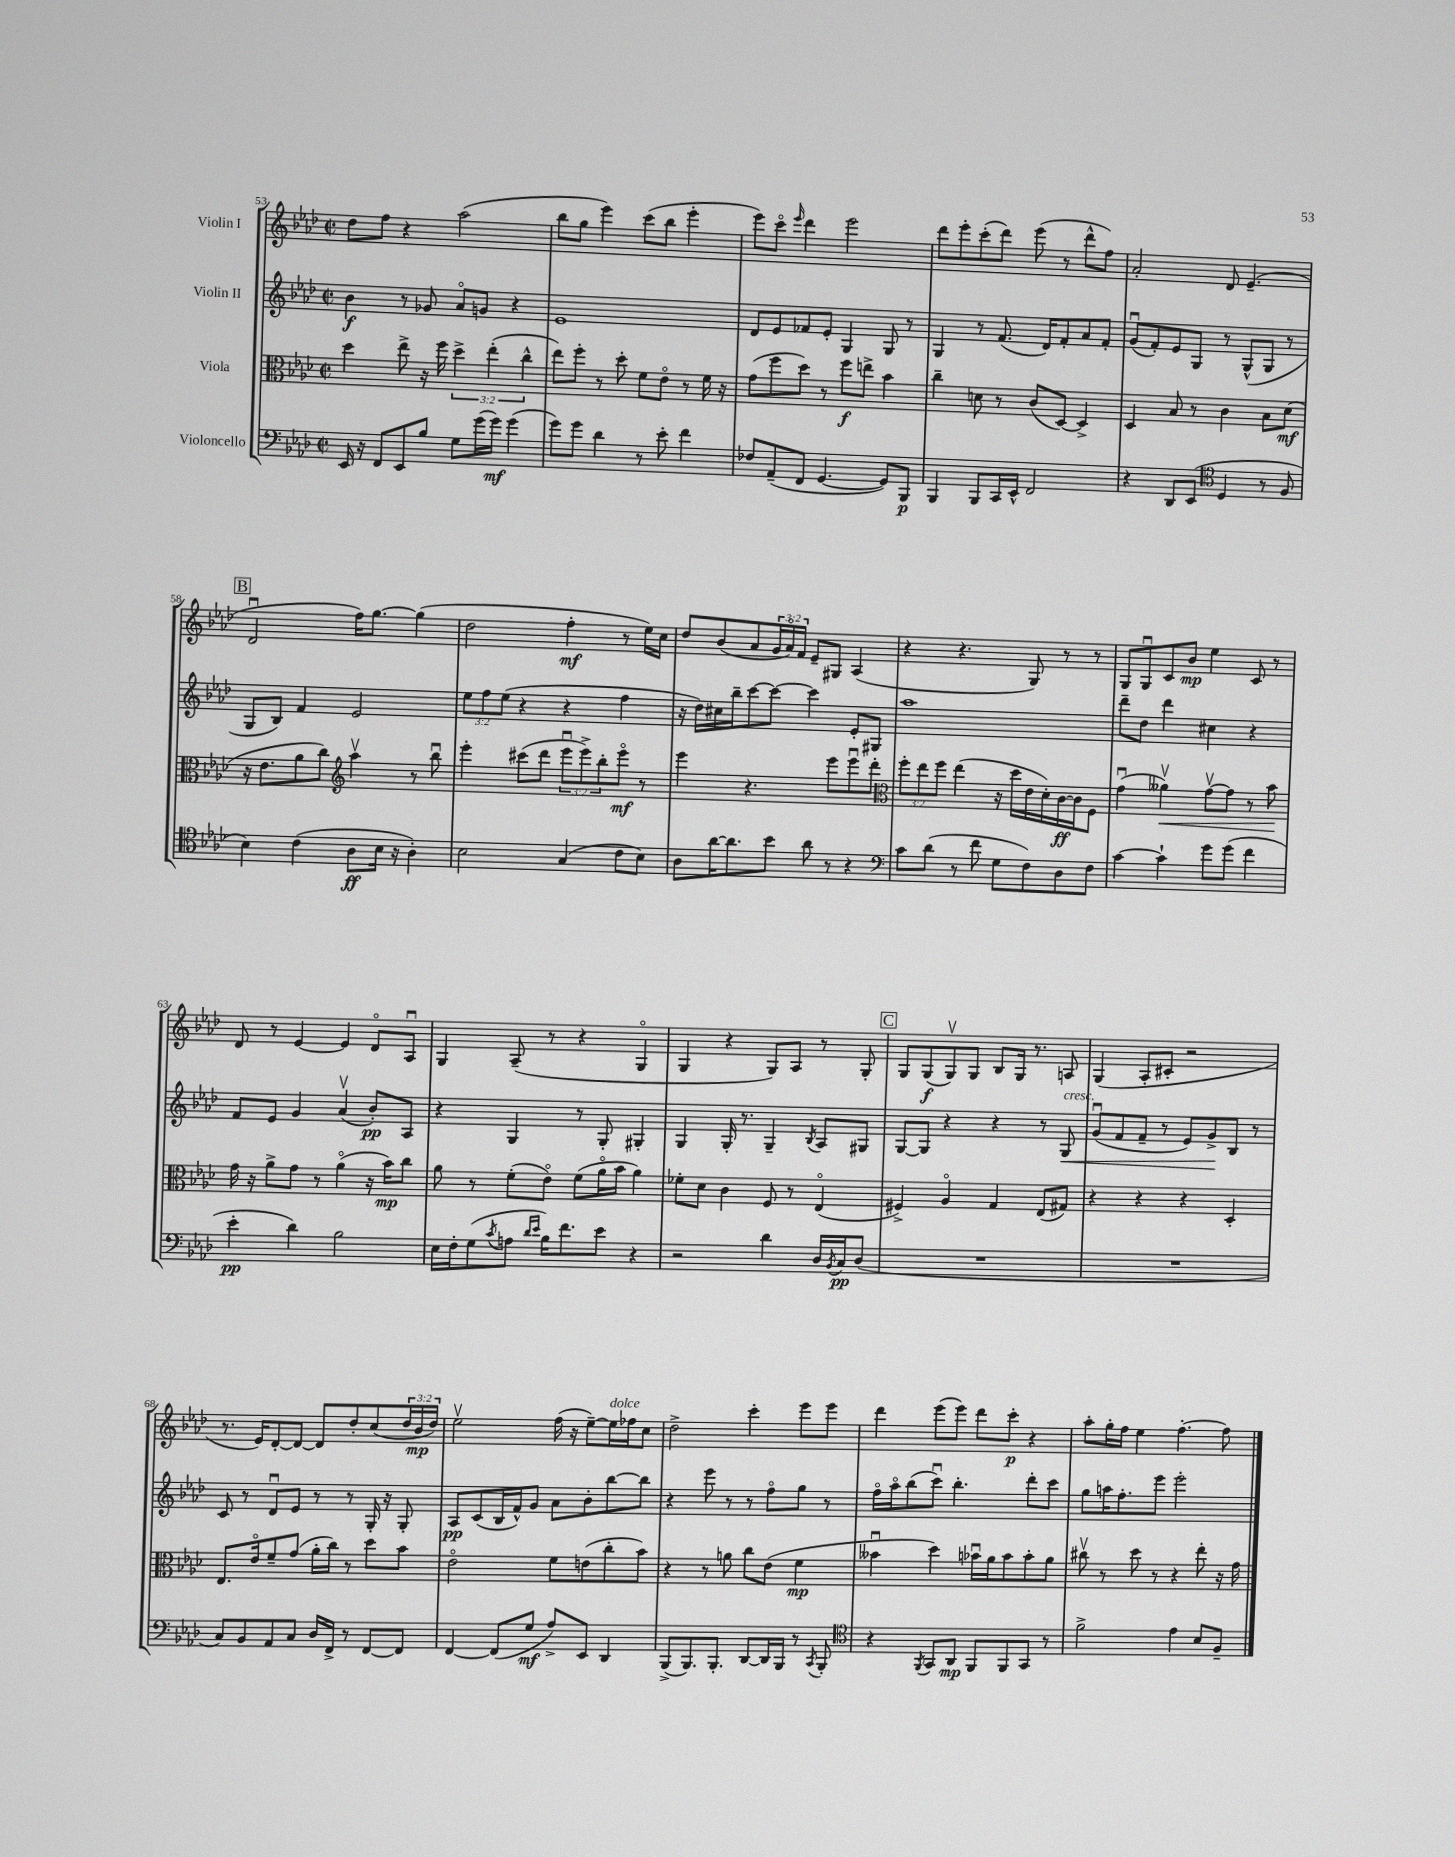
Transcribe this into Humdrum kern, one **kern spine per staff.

**kern	**dynam	**kern	**dynam	**kern	**dynam	**kern	**dynam
*part4	*part4	*part3	*part3	*part2	*part2	*part1	*part1
*staff4	*staff4	*staff3	*staff3	*staff2	*staff2	*staff1	*staff1
*I"Violoncello	*	*I"Viola	*	*I"Violin II	*	*I"Violin I	*
*clefF4	*	*clefC3	*	*clefG2	*	*clefG2	*
*k[b-e-a-d-]	*	*k[b-e-a-d-]	*	*k[b-e-a-d-]	*	*k[b-e-a-d-]	*
*M2/2	*	*M2/2	*	*M2/2	*	*M2/2	*
*met(c|)	*	*met(c|)	*	*met(c|)	*	*met(c|)	*
=53	=53	=53	=53	=53	=53	=53	=53
16EE-/	.	4dd-\	.	4b-\	f	8dd-\L	.
16r	.	.	.	.	.	.	.
8FF/L	.	.	.	.	.	8ff\J	.
8EE-/	.	8ee-^\	.	8r	.	4r	.
8B-/J	.	16r	.	8g-X/	.	.	.
.	.	16ff\	.	.	.	.	.
8G\L	.	6dd-^\	.	8a-/L	.	(2aa-\	.
(16g\L	.	.	.	8gn/J	.	.	.
.	.	(6ee-'\	.	.	.	.	.
16g\JJ)	mf	.	.	.	.	.	.
(4g\	.	.	.	4r	.	.	.
.	.	6cc^^\	.	.	.	.	.
=54	=54	=54	=54	=54	=54	=54	=54
8g\L)	.	8ee-\L)	.	1e-	.	8bb-\L	.
8g\J	.	8ff'\J	.	.	.	8gg\J	.
4d-\	.	8r	.	.	.	4eee-\)	.
.	.	8dd-'\	.	.	.	.	.
8r	.	8f\L	.	.	.	(8ccc\L	.
8e-'\	.	8e-\J	.	.	.	8bb-\J	.
4f\	.	8r	.	.	.	4eee-'\	.
.	.	16f\	.	.	.	.	.
.	.	16r	.	.	.	.	.
=55	=55	=55	=55	=55	=55	=55	=55
8F-X/L	.	(8g\L	.	8d-/L	.	8eee-\L)	.
(8AA-~/	.	8ff\	.	8e-/	.	8ccc\J	.
.	.	.	.	.	.	16qqeee-/	.
8FF/J	.	8dd-\J)	.	8f-X/	.	4ddd-\	.
[4.GG/	.	8r	.	8e-'/J	.	.	.
.	.	8ff\L	f	4G/	.	2eee-\	.
.	.	8een^\J	.	.	.	.	.
8GG/L])	.	4b-\	.	8G/	.	.	.
8BBB-/J	p	.	.	8r	.	.	.
=56	=56	=56	=56	=56	=56	=56	=56
4BBB-/	.	4cc~\	.	4G/	.	8ddd-\L	.
.	.	.	.	.	.	8eee-'\	.
8BBB-/L	.	8dn\	.	8r	.	(8ccc'\	.
16CC/L	.	8r	.	(8.f/	.	8ddd-\J)	.
16EE-^^/JJ	.	.	.	.	.	.	.
2FF/	.	(8c/L	.	.	.	(8eee-\	.
.	.	.	.	16d-/KL)	.	.	.
.	.	[8D-/J)	.	8f'/	.	8r	.
.	.	4D-^/]	.	8a-/	.	8ddd-^^\L	.
.	.	.	.	8f'/J	.	8ff\J)	.
=57	=57	=57	=57	=57	=57	=57	=57
4r	.	4D-/	.	(8gu/L	.	2a-'/	.
.	.	.	.	8f'/)	.	.	.
8DD-/L	.	8B-/	.	8e-/	.	.	.
(8EE-/J	.	8r	.	8G/J	.	.	.
*clefC4	*	*	*	*	*	*	*
4D-/	.	4c\	.	8r	.	8d-/	.
.	.	.	.	(8G^^/L	.	(4.e-~/	.
8r	.	8B-\L	.	8G/J	.	.	.
8F/	.	(8d-\J	mf	8r	.	.	.
!!LO:LB:g=z
!!LO:REH:place=s1:t=B
=58	=58	=58	=58	=58	=58	=58	=58
4B-\)	.	16r	.	8G/L	.	2d-u/	.
.	.	8.e-\L	.	.	.	.	.
.	.	.	.	8B-/J)	.	.	.
(4c\	.	8a-\	.	4f/	.	.	.
.	.	8cc\J)	.	.	.	.	.
*	*	*clefG2	*	*	*	*	*
8A-\L	ff	4aa-v\	.	2e-/	.	16ff\KL)	.
.	.	.	.	.	.	[8.gg\J	.
16B-\Jk	.	.	.	.	.	.	.
16r	.	.	.	.	.	.	.
4A-'\)	.	8r	.	.	.	(4gg\]	.
.	.	8bb-u\	.	.	.	.	.
=59	=59	=59	=59	=59	=59	=59	=59
2B-\	.	4eee-'\	.	12ee-\L	.	2dd-\	.
.	.	.	.	12ff\	.	.	.
.	.	.	.	(12ee-\J	.	.	.
.	.	(8ccc#X\L	.	4r	.	.	.
.	.	8ddd-\J	.	.	.	.	.
(4G/	.	12eee-u\L	.	4r	.	4ff'\	mf
.	.	12eee-^\)	.	.	.	.	.
.	.	12bb-'\	.	.	.	.	.
8c\L	.	8eee-\J	mf	4ff\	.	8r	.
8B-\J)	.	8r	.	.	.	16ee-\LL)	.
.	.	.	.	.	.	16cc\JJ	.
=60	=60	=60	=60	=60	=60	=60	=60
8A-\L	.	4eee-\	.	16r	.	8dd-/L	.
.	.	.	.	16dd-\LL)	.	.	.
[16a-\K	.	.	.	16cc#X\	.	(8b-/	.
8.a-\]	.	.	.	16bb-~\J	.	.	.
.	.	4.r	.	[8ccc\	.	8a-/	.
8b-\J	.	.	.	8ccc\J_	.	24g/L	.
.	.	.	.	.	.	24a-/)	.
.	.	.	.	.	.	24f/JJ	.
8a-\	.	.	.	4ccc\]	.	8e-~/L	.
8r	.	8eee-\L	.	.	.	8G#X/J	.
4r	.	8eee-u\	.	8e-'/L	.	(4A-/	.
.	.	8ddd-'\J	.	8G#X/J	.	.	.
=61	=61	=61	=61	=61	=61	=61	=61
*clefF4	*	*clefC3	*	*	*	*	*
8c\L	.	12ff'\L	.	1aa-	.	4r	.
.	.	12ee-\	.	.	.	.	.
(8d-\J	.	.	.	.	.	.	.
.	.	12ff\J	.	.	.	.	.
8r	.	(4ee-\	.	.	.	4.r	.
8f\	.	.	.	.	.	.	.
8G\L	.	16r	.	.	.	.	.
.	.	16dd-\LL	.	.	.	.	.
8F\)	.	16e-\	.	.	.	8G/)	.
.	.	16d-'\)	.	.	.	.	.
8D-\	.	[16c\	ff	.	.	8r	.
.	.	16c\J]	.	.	.	.	.
8F\J	.	8F\J	.	.	.	8r	.
=62	=62	=62	=62	=62	=62	=62	=62
[4c\	.	(4gu\	.	8ddd-~\L	.	8G/L	.
.	.	.	.	8dd-\J	.	8Gu/	.
!	!	!	!LO:HP:b	!	!	!	!
4c`\]	.	4a--Xv\)	<	4ddd-\	.	8c/	.
.	.	.	.	.	.	8b-/J	mp
8g\L	.	[8gv\L	.	4cc#X\	.	4ee-\	.
(8g\J	.	8g\J]	.	.	.	.	.
4f\	.	8r	.	4r	.	8c/	.
.	.	8b-\	.	.	.	8r	.
.	.	.	[	.	.	.	.
!!LO:LB:g=z
=63	=63	=63	=63	=63	=63	=63	=63
4e-'\	pp	16g\	.	8f/L	.	8d-/	.
.	.	16r	.	.	.	.	.
.	.	8a-^\L	.	8e-/J	.	8r	.
4d-\)	.	8g\J	.	4g/	.	[4e-/	.
.	.	8r	.	.	.	.	.
2B-\	.	(4a-\	.	(4a-v/	.	4e-/]	.
.	.	16r	.	8b-'/L)	pp	8d-/L	.
.	.	16b-\KL)	mp	.	.	.	.
.	.	8cc\J	.	8A-/J	.	8A-u/J	.
=64	=64	=64	=64	=64	=64	=64	=64
16E-\LL	.	8a-\	.	4r	.	4G/	.
16F'\J	.	.	.	.	.	.	.
(8G\	.	8r	.	.	.	.	.
8qc/	.	.	.	.	.	.	.
8An\J	.	(8f'\L	.	4G/	.	(8A-~/	.
16qqd-/LL	.	.	.	.	.	.	.
16qqe-/JJ	.	.	.	.	.	.	.
16B-\KL)	.	8e-\J)	.	.	.	8r	.
8.f\	.	.	.	.	.	.	.
.	.	(8f\L	.	8r	.	4r	.
8e-\J	.	16a-\L	.	8G'/	.	.	.
.	.	16b-\JJ	.	.	.	.	.
4r	.	4a-\)	.	4G#X'/	.	4G/	.
=65	=65	=65	=65	=65	=65	=65	=65
2r	.	8f-X'\L	.	4G/	.	4G/	.
.	.	8d-\J	.	.	.	.	.
.	.	4c\	.	16G'/	.	4r	.
.	.	.	.	8.r	.	.	.
4d-\	.	8F/	.	4G~/	.	8G/L)	.
.	.	8r	.	.	.	8A-/J	.
.	.	.	.	8qB-/	.	.	.
16D-/LL	.	(4E-/	.	8A-/L	.	8r	.
8qBB-/	.	.	.	.	.	.	.
16C/J	pp	.	.	.	.	.	.
(8D-/J	.	.	.	8G#X/J	.	8G'/	.
!!LO:REH:place=s1:t=C
=66	=66	=66	=66	=66	=66	=66	=66
1r	.	4F#X^/)	.	[8G/L	.	8G/L	.
.	.	.	.	8G/J]	.	(8G/	f
.	.	4A-/	.	4r	.	8Gv/)	.
.	.	.	.	.	.	8G/J	.
.	.	4G/	.	4r	.	8B-/L	.
.	.	.	.	.	.	16G/Jk	.
.	.	.	.	.	.	8.r	.
.	.	(8E-/L	.	8r	.	.	.
!	!	!	!	!LO:TX:a:i:t=cresc.	!	!	!
!	!	!	!	!	!LO:HP:b	!	!
.	.	8G#X/J)	.	8G/	<	8An/	.
=67	=67	=67	=67	=67	=67	=67	=67
1r	.	4r	.	(8gu/L	.	(4G/	.
.	.	.	.	8f/	.	.	.
.	.	4r	.	8f~/J	.	8A-'/L	.
.	.	.	.	8r	.	8c#X'/J	.
.	.	4r	.	8e-/L)	.	2r	.
.	.	.	.	8g^/	.	.	.
.	.	4D-'/	.	8B-/J	[	.	.
.	.	.	.	8r	.	.	.
!!LO:LB:g=z
=68	=68	=68	=68	=68	=68	=68	=68
8C/L)	.	8.E-/L	.	8c/	.	8.r	.
8BB-/	.	.	.	8r	.	.	.
.	.	16e-/k	.	.	.	16e-/KL)	.
8AA-/	.	8f~/	.	8d-u/L	.	[8d-'/	.
8C/J	.	(8g/J	.	8e-/J	.	8d-/J_	.
16D-/LL	.	16a-'\LL	.	8r	.	8d-/L]	.
16FF^/JJ	.	16cc\JJ)	.	.	.	.	.
8r	.	8r	.	8r	.	8dd-'/	.
[8FF/L	.	8dd-\L	.	16G'/	.	(8cc/	.
.	.	.	.	16r	.	.	.
8FF/J]	.	8b-\J	.	8G'/	.	24dd-/L	.
.	.	.	.	.	.	24b-/	mp
.	.	.	.	.	.	24dd-/JJ)	.
=69	=69	=69	=69	=69	=69	=69	=69
[4FF/	.	2e-\	.	8A-/L	pp	2ee-v\	.
.	.	.	.	(8c/	.	.	.
(8FF/L]	.	.	.	16B-/L	.	.	.
.	.	.	.	16f^^/J)	.	.	.
8G/J	mf	.	.	8g/J	.	.	.
8A-^/L)	.	8f\L	.	8a-\L	.	(16ff\	.
.	.	.	.	.	.	16r	.
8EE-/J	.	(8en\	.	8b-'\	.	[8ee-~\L)	.
!	!	!	!	!	!	!LO:TX:a:i:t=dolce	!
4DD-/	.	8cc'\	.	[8bb-\	.	16ee-\L]	.
.	.	.	.	.	.	16ff-X\J	.
.	.	8b-\J)	.	8bb-\J]	.	8cc\J	.
=70	=70	=70	=70	=70	=70	=70	=70
(8BBB-^/L	.	4r	.	4r	.	2dd-^\	.
8.BBB-/)	.	.	.	.	.	.	.
.	.	8r	.	8eee-\	.	.	.
8.BBB-'/J	.	.	.	.	.	.	.
.	.	8an\	.	8r	.	.	.
[8DD-/L	.	8cc\L	.	8r	.	4ccc'\	.
16DD-/L]	.	(8e-\J	.	8ff\L	.	.	.
16BBB-/JJ	.	.	.	.	.	.	.
8r	.	4f\	mp	8gg\J	.	8eee-\L	.
8qCC/	.	.	.	.	.	.	.
8BBB-'/	.	.	.	8r	.	8eee-\J	.
=71	=71	=71	=71	=71	=71	=71	=71
*clefC4	*	*	*	*	*	*	*
4r	.	4b--Xu\	.	16ff\LL	.	4ddd-\	.
.	.	.	.	16aa-\J	.	.	.
.	.	.	.	(8bb-\	.	.	.
8qFF/	.	.	.	.	.	.	.
8GG/L	.	4dd-\)	.	8cccu\J)	.	(8eee-\L	.
8AA-/J	mp	.	.	4.bb-'\	.	8eee-\J)	.
8FF/L	.	16b-Xu\LL	.	.	.	8ddd-\L	.
.	.	16a-\J	.	.	.	.	.
8FF/	.	8b-\	.	.	.	8ccc'\J	p
8GG/J	.	8b-'\	.	8ddd-'\L	.	4r	.
8r	.	8a-\J	.	8ccc\J	.	.	.
=72	=72	=72	=72	=72	=72	=72	=72
2f^\	.	8cc#Xv\	.	8gg\L	.	8aa-'\L	.
.	.	8r	.	16aan\K	.	16gg'\L	.
.	.	.	.	8.ff'\	.	16ff\JJ	.
.	.	8dd-\	.	.	.	4ee-\	.
.	.	8r	.	8eee-\J	.	.	.
4e-\	.	4r	.	2eee-'\	.	[4.ff'\	.
8B-/L	.	8ee-'\	.	.	.	.	.
8F~/J	.	16r	.	.	.	8ff\]	.
.	.	16g\	.	.	.	.	.
==	==	==	==	==	==	==	==
*-	*-	*-	*-	*-	*-	*-	*-
